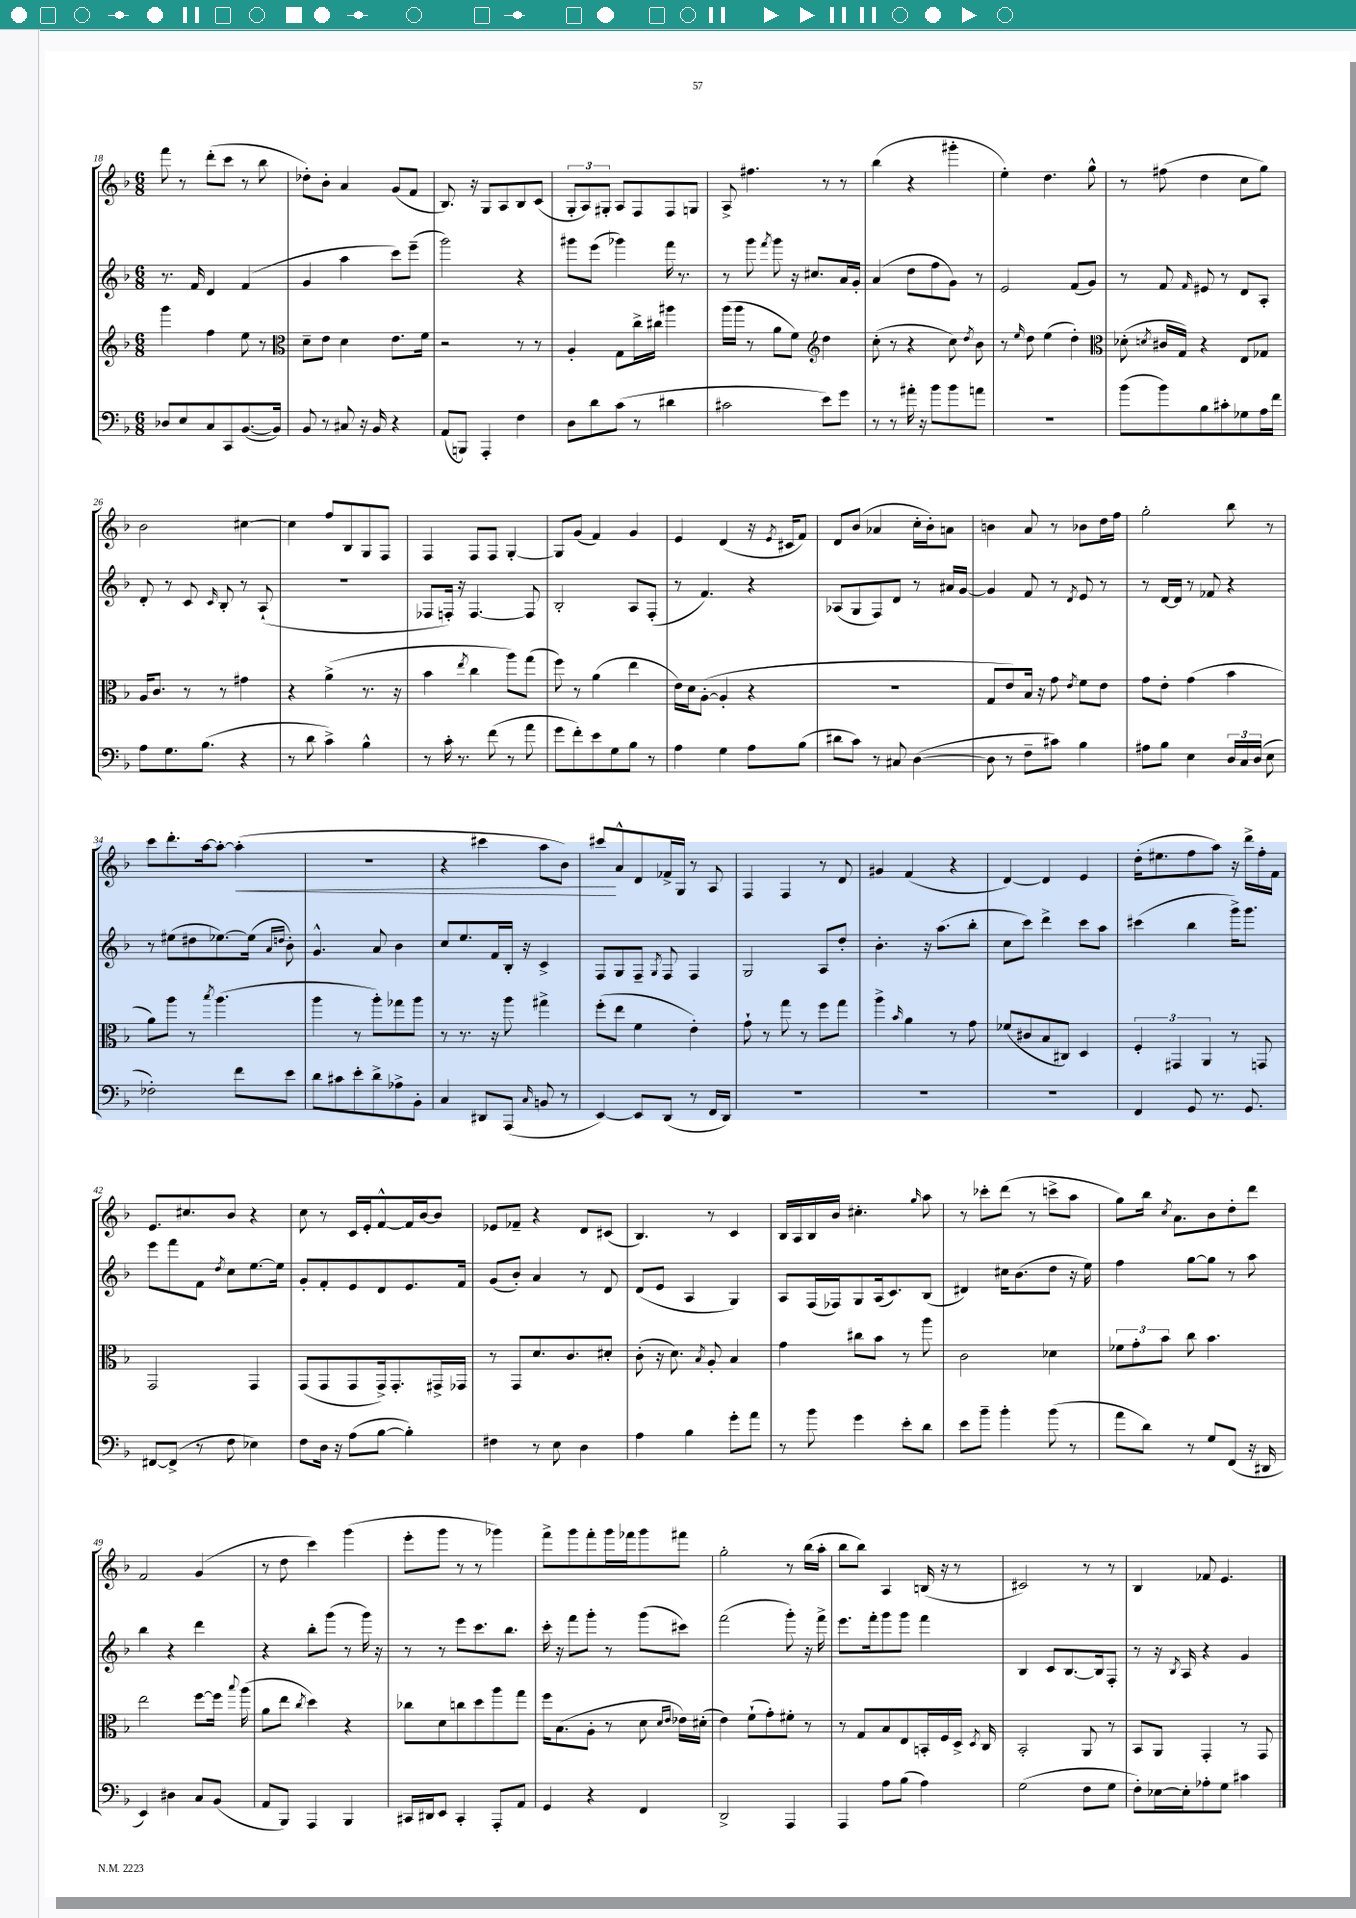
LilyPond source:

<<
\new StaffGroup <<
\new Staff = "s0" {
    \clef treble \key f \major \numericTimeSignature \time 6/8
    \autoBeamOff f'''8 r8 d'''8[-.( c'''8] r8 bes''8 |
    des''8[-.) bes'8]-. a'4 g'8[( f'8] |
    bes8.) r16 g8[ a8 bes8 c'8]( |
    \tuplet 3/2 { g8[-. a8) gis8]-. } a8[ f8 f8 g8] |
    a8-> fis''4. r8 r8 |
    bes''4( r4 gis'''4-. |
    e''4-.) d''4. g''8-^ |
    r8 fis''8( d''4 c''8[ g''8]) |
    bes'2 cis''4~ |
    cis''4 f''8[ bes8 g8 f8] |
    f4 f8[ f8] g4~-. |
    g8[ g'8]( f'4) g'4 |
    e'4 d'4( r16 \acciaccatura { e'8 } cis'16[ f'8]) |
    d'8[ bes'8]( aes'4 c''16[-. bes'16-.) a'8] |
    b'4 a'8 r8 bes'8[ d''16 f''16] |
    g''2-. bes''8 r8 |
    c'''8[ d'''8.-. a''16~ a''8]~-. a''4-.\<( |
    R2. |
    r4 cis'''4 a''8[ bes'8]) |
    cis'''8[\! a'8-^ d'8 fes'16-> g16] r8 a8 |
    f4 f4 r8 d'8 |
    gis'4 f'4( r4 |
    d'4~) d'4 e'4 |
    d''16[-.( eis''8. f''8 a''8]) r16 d'''16[-> f''16-. f'16] |
    e'8.[ cis''8. bes'8] r4 |
    c''8 r8 c'16[ e'16-. f'8~-^ f'16 bes'16~ bes'8] |
    ees'8[ fes'8]-- r4 d'8[ cis'8]( |
    bes4.) r8 c'4 |
    bes16[ a16 bes16 bes'16] cis''4.-. \grace { g''16 } a''8 |
    r8 ces'''8[-. d'''8]( r8 c'''8[-> a''8] |
    g''8[) bes''16] \acciaccatura { c''8 } a'8.[ bes'8 d''8-. d'''8] |
    f'2 g'4( |
    r8 d''8 c'''4) g'''4( |
    e'''8[-. g'''8] r8 r8 ges'''4) |
    f'''8[-> g'''8 f'''8-. g'''16 fes'''16 g'''8 fis'''8] |
    g''2-. r8 bes''16[( a''16]-. |
    bes''8[ bes''8]) a4 b16( r16 r8 |
    cis'2) r8 r8 |
    bes4 fes'8 e'4. \bar "|." |
}
\new Staff = "s1" {
    \clef treble \key f \major \numericTimeSignature \time 6/8
    \autoBeamOff r8. f'16 d'4 f'4( |
    g'4 a''4 c'''8[) e'''8]--( |
    g'''2) r4 |
    gis'''8[ e'''8]( ges'''4) f'''16 r8. |
    r8 g'''8 \acciaccatura { f'''8 } g'''8 r16 cis''8.[ a'16 g'16]-. |
    a'4( d''8[ f''8 g'8]) r8 |
    e'2 f'8[( g'8]) |
    r8 f'8 \grace { f'16 } eis'8 r8 d'8[ a8]-. |
    d'8-. r8 c'8 \grace { c'16 } bes8-. r8 a8-!( |
    R2. |
    fes8[ f16]-.) r16 f4.~ f8 |
    bes2-. a8[ f8]-.( |
    r8 f'4.) r4 |
    aes8[( g8 f8) d'8] r8 ais'16[ g'16]~ |
    g'4 f'8 r8 \acciaccatura { d'8 } e'8 r8 |
    r8 d'16[~ d'16] r8 fes'8 r4 |
    r8 eis''8[( dis''8 ees''8.~) ees''16]( \grace { a'16[ d''16] } bes'8-.) |
    g'4.-^ a'8 bes'4 |
    c''8[ e''8. f'16 bes16]-. r16 c'4-> |
    f8[ g8 f8]-- \acciaccatura { g8 } f8 f4 |
    g2 a8[ d''8]-. |
    bes'4.-. r16 a''8.[( bes''8]-. |
    c''8[ c'''8]) d'''4-> c'''8[ a''8] |
    cis'''4( bes''4 g'''16[->) g'''8.] |
    e'''8[ f'''8 f'8] \acciaccatura { d''8 } c''8[ e''8.~ e''16] |
    g'8[-. f'8-. e'8 d'8 e'8. f'16] |
    g'8[( bes'8]-.) a'4 r8 d'8 |
    d'8[( e'8] a4 g4) |
    a8[ f16( fes16) g8 a16( c'8.) bes8]( |
    dis'4) cis''16[ bes'8.( d''8] r16 e''16) |
    f''4 g''8[~ g''8] r8 a''8 |
    bes''4 r4 d'''4 |
    r4 bes''8[-. g'''8]( r8 g'''16) r16 |
    r8 r8 e'''8[ c'''8. bes''8.] |
    c'''16-. r16 f'''8[ g'''8]-. r8 g'''8[( cis'''8]) |
    f'''2( g'''8-.) r16 f'''16-> |
    e'''8.[ f'''16-. g'''8 g'''8] f'''4 |
    bes4 c'8[ bes8.~ bes16 f8]-. |
    r8 r16 \acciaccatura { bes8 } a16 r4 g'4 \bar "|." |
}
\new Staff = "s2" {
    \clef treble \key f \major \numericTimeSignature \time 6/8
    \autoBeamOff g'''4 f''4 e''8 r8 |
    \clef alto d'8[-- e'8] d'4 e'8.[ f'16] |
    r2 r8 r8 |
    a4-. g8[ c''16-> cis''16] ais''4 |
    a''16[( a''16] r8 a'8[ f'8]) \clef treble d''4 |
    c''8-.( r8 r4 c''8) \acciaccatura { d''8 } bes'8 |
    r8 \grace { e''16 } d''8 e''4( d''4-.) |
    \clef alto des'8-.( \acciaccatura { d'8 } cis'16[ g16]) r4 e8[ ges8] |
    a16[ c'8.] r8 r8 gis'4 |
    r4 a'4->( r8. r16 |
    bes'4 \acciaccatura { e''8 } c''4 a''8[) g''8]( |
    f''8) r8 a'4( e''4 |
    e'16[) d'16 a8]~-.( a4-. r4 |
    R2. |
    g8[ e'8) bes16] r16 g'8 \acciaccatura { e'8 } f'8[ e'8] |
    g'8[ e'8]-. g'4( bes'4 |
    a'8[) a''8] r8 \acciaccatura { bes''8 } a''4.( |
    a''4 r8 a''8[-.) ges''8 a''8] |
    r8 r8. r16 a''8 gis''4-> |
    f''8[-.( e''8] f'4 e'4-.) |
    g'8-! r8 g''8 r8 f''8[ g''8] |
    a''4-> \grace { bes'16 } a'4 r8 g'8 |
    fes'8[( cis'8 bes8 cis8]) d4 |
    \tuplet 3/2 { f4-. gis,4 a,4 } r8 g,8 |
    g,2 g,4 |
    g,8[( g,8 g,8 g,16->) g,8.-. gis,16-> ges,16] |
    r8 g,8[ d'8. c'8. dis'8]-. |
    c'8-.( r16 d'8.) \acciaccatura { bes8 } a8-. bes4 |
    g'4 cis''8[ bes'8] r8 a''8 |
    c'2 des'4 |
    \tuplet 3/2 { fes'8[ g'8-. bes'8] } c''8 bes'4. |
    e''2 f''8[~ f''16] \appoggiatura { bes''8 } a''16( |
    a'8[ e''8] \acciaccatura { c''8 } d''4) r4 |
    ces''8[ d'8 c''8 d''8 a''8 g''8] |
    f''16[ bes8.( a8]-. r8 d'8 \grace { d'16[ e'16] } ees'16[) dis'16]-.( |
    e'4) f'8[-!( g'8-.) fis'8]-. r8 |
    r8 g8[ bes8 e8 b,16-. f16 d16]-> \acciaccatura { d8 } c16 |
    bes,2-. a,8 r8 |
    bes,8[ a,8] g,4-. r8 g,8 \bar "|." |
}
\new Staff = "s3" {
    \clef bass \key f \major \numericTimeSignature \time 6/8
    \autoBeamOff des8[ e8 c8 c,8 bes,8.~( bes,16]) |
    bes,8 r8 cis8 r16 bes,16 r4 |
    a,8[( b,,8]) a,,4-. f4 |
    d8[ d'8 c'8]( r8 dis'4 |
    cis'2 e'8[) g'8] |
    r8 r8 ais'16-. r16 bes'8[ bes'8 a'8] |
    R2. |
    bes'8[( bes'8) bes8 cis'8-. ges8 a16 f'16] |
    a8[ g8. bes8.]( r4 |
    r8 d'8 c'4->) bes4-^ |
    r8 c'16-. r8. f'8( r8 a'8 |
    g'8[ f'8-.) e'8 g8 bes8] r8 |
    a4 g4 a8[ bes8]( |
    dis'8[ c'8]) r8 cis8 d4~( |
    d8 r8 f8[-- cis'8]) bes4 |
    ais8[ bes8] e4 \tuplet 3/2 { d16[ c16 d16]( } e8 |
    fes2-.) f'8[ e'8] |
    d'8[ cis'8 e'8-. d'8-> aes8-> bes,8]-. |
    c4 dis,8[ a,,8]( \grace { c16 } b,8 r8 |
    e,4~) e,8[ d,8]( r8 f,16[ d,16]) |
    R2. |
    R2. |
    R2. |
    f,4 g,8 r8. g,8. |
    fis,8[~ fis,8]->( r8 f8 ees4) |
    f8[ d16] r16 a8[( bes8]~ bes4-.) |
    fis4 r8 e8 d4 |
    a4 bes4 g'8[-. a'8] |
    r8 bes'8 g'4 e'8[-. d'8] |
    e'8[ bes'8]-- bes'4-. bes'8( r8 |
    a'8[ d'8]) r8 g8[ f,8]( r16 dis,16 |
    e,4) dis4 c8[ bes,8]( |
    a,8[ bes,,8]) a,,4 bes,,4 |
    cis,16[ dis,16 e,8] cis,4-. a,,8[-. a,8] |
    g,4 r4 f,4 |
    d,2-> a,,4 |
    a,,4 a8[ bes8]( a4) |
    g2( f8[ g8] |
    f8[-.) ees16~ ees16-. aes8-. g8] cis'4 \bar "|." |
}
>>
>>
\layout { \context { \Score currentBarNumber = #18 } }
